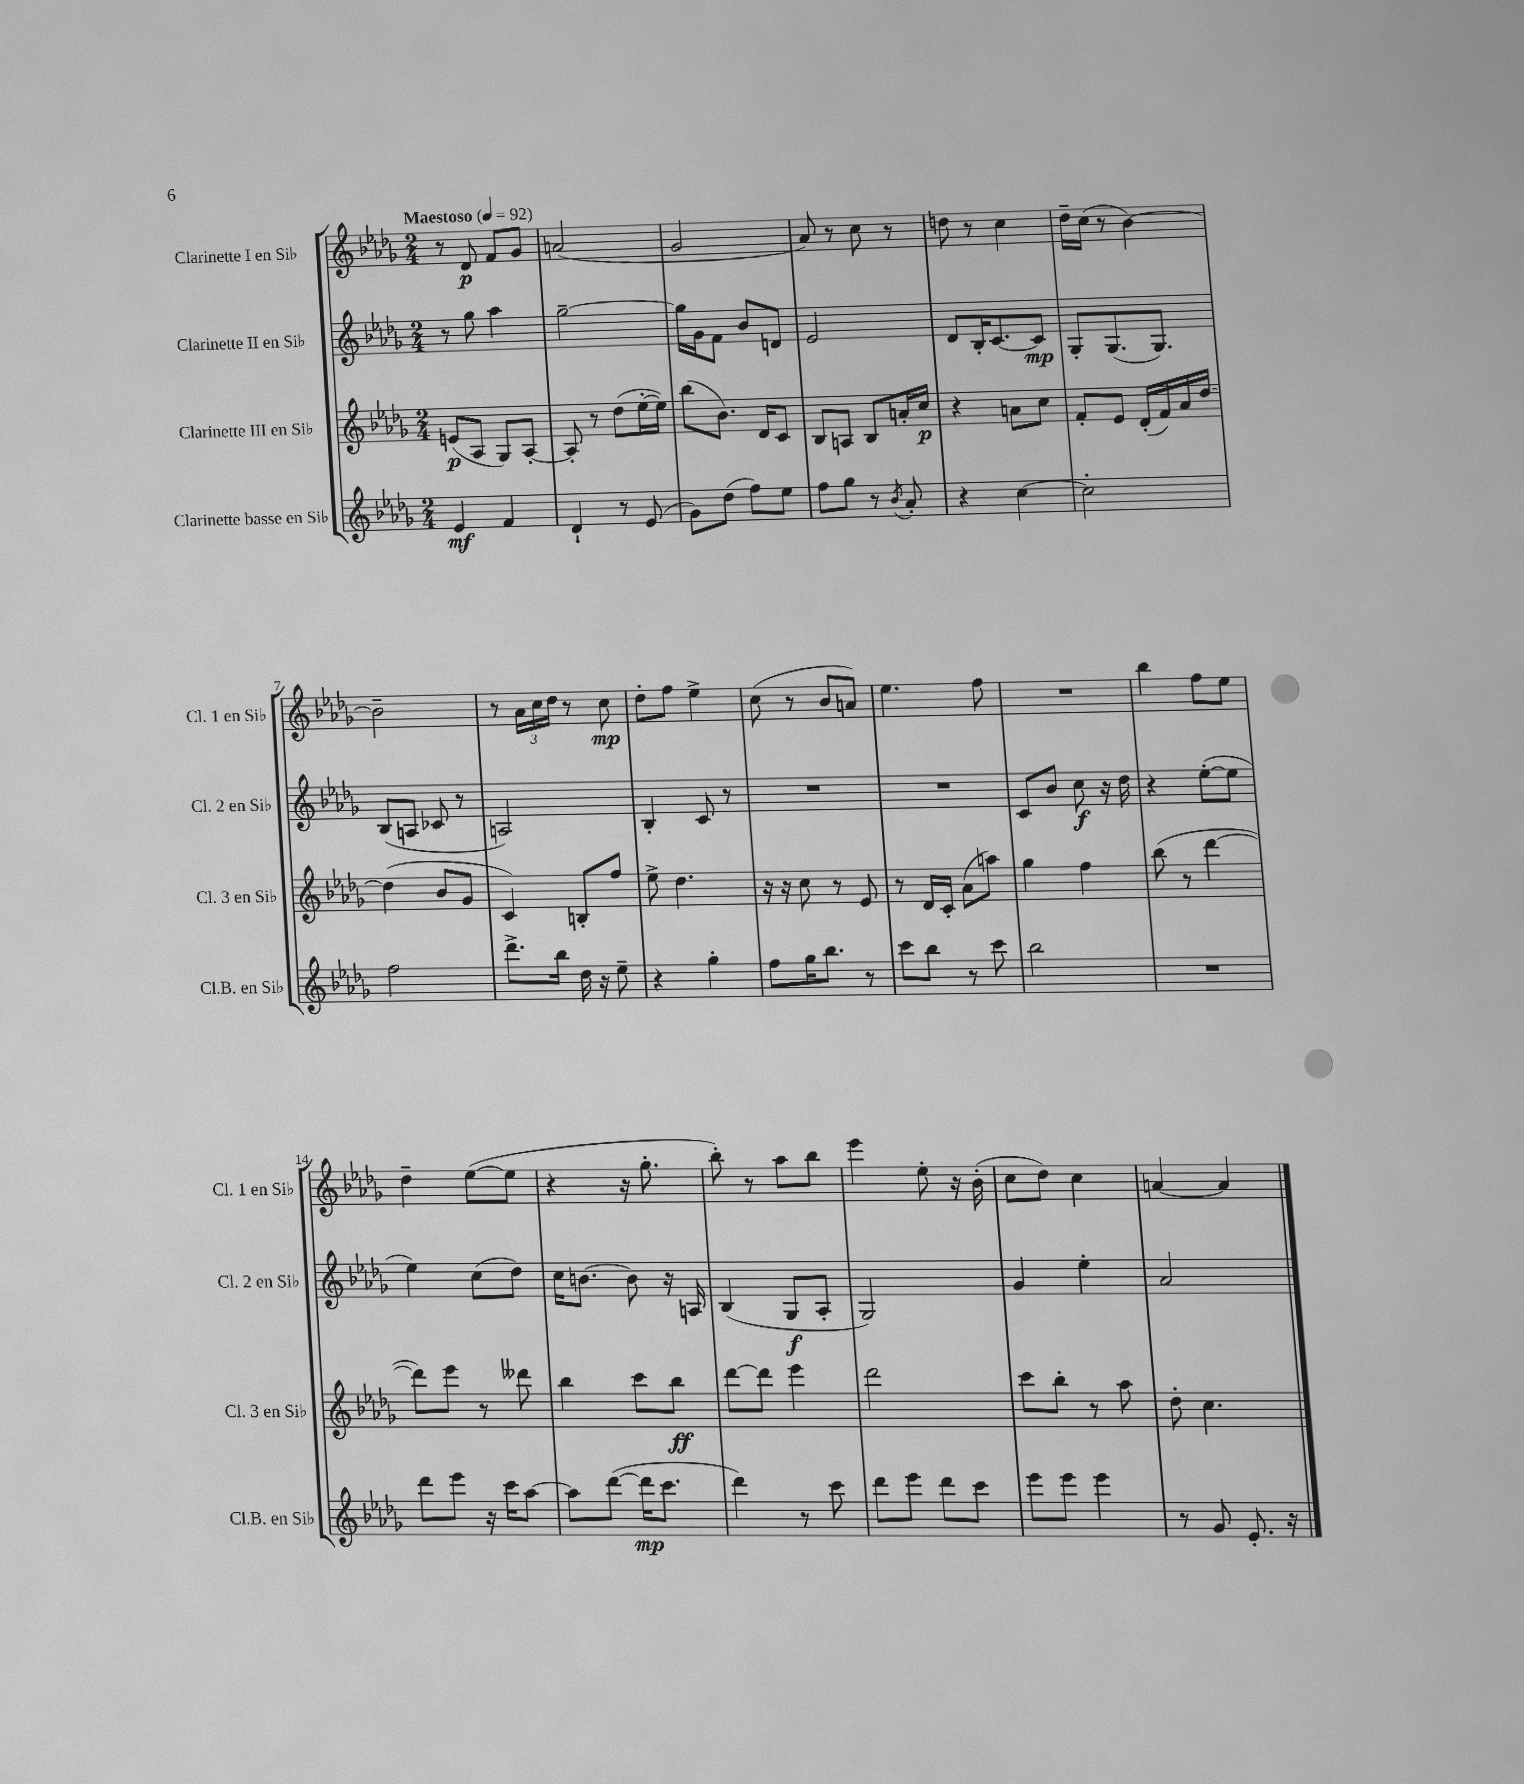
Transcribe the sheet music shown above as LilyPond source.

<<
\new StaffGroup <<
\new Staff = "s0" \with { instrumentName = "Clarinette I en Sib" shortInstrumentName = "Cl. 1 en Sib" } {
    \clef treble \key des \major \numericTimeSignature \time 2/4 \tempo "Maestoso" 4 = 92
    r8 des'8\p f'8 ges'8 |
    a'2( |
    ges'2 |
    aes'8) r8 c''8 r8 |
    d''8 r8 c''4 |
    des''16-- c''16( r8 bes'4~) |
    bes'2-- |
    r8 \tuplet 3/2 { aes'16 c''16 des''16 } r8 c''8\mp |
    des''8-. f''8 ees''4-> |
    c''8( r8 bes'8 a'8) |
    ees''4. f''8 |
    R2 |
    bes''4 f''8 ees''8 |
    des''4-- ees''8~( ees''8 |
    r4 r16 ges''8.-. |
    bes''8-.) r8 aes''8 bes''8 |
    ees'''4 ees''8-. r16 bes'16-.( |
    c''8 des''8) c''4 |
    a'4~ a'4 \bar "|." |
}
\new Staff = "s1" \with { instrumentName = "Clarinette II en Sib" shortInstrumentName = "Cl. 2 en Sib" } {
    \clef treble \key des \major \numericTimeSignature \time 2/4
    r8 ges''8 aes''4 |
    ges''2~-- |
    ges''16 ges'16 f'8 bes'8 d'8 |
    ees'2 |
    des'8 bes16-. c'8.~ c'8\mp |
    ges8-. ges8.( ges8.) |
    bes8( a8 ces'8 r8 |
    a2) |
    bes4-. c'8 r8 |
    R2 |
    R2 |
    c'8 bes'8 c''8\f r16 des''16 |
    r4 ees''8~-.( ees''8 |
    ees''4) c''8( des''8) |
    c''16 b'8.~ b'8 r16 a16 |
    bes4( ges8\f aes8-. |
    ges2) |
    ges'4 ees''4-. |
    aes'2 \bar "|." |
}
\new Staff = "s2" \with { instrumentName = "Clarinette III en Sib" shortInstrumentName = "Cl. 3 en Sib" } {
    \clef treble \key des \major \numericTimeSignature \time 2/4
    e'8\p( aes8 ges8) aes8~-. |
    aes8-. r8 des''8( ees''16~-. ees''16) |
    bes''8( bes'8.) des'16 c'8 |
    bes8 a8 bes8 a'16-. c''16\p |
    r4 a'8 c''8 |
    f'8-. ees'8 des'16-.( f'16) aes'16 des''16~ |
    des''4( bes'8 ges'8 |
    c'4) b8-. f''8 |
    ees''8-> des''4. |
    r16 r16 c''8 r8 ees'8 |
    r8 des'16 c'16-. aes'8( a''8) |
    ges''4 f''4 |
    bes''8( r8 des'''4~ |
    des'''8) ees'''8 r8 deses'''8 |
    bes''4 c'''8 bes''8\ff |
    des'''8~ des'''8 ees'''4 |
    des'''2 |
    c'''8 bes''8-. r8 aes''8 |
    des''8-. c''4. \bar "|." |
}
\new Staff = "s3" \with { instrumentName = "Clarinette basse en Sib" shortInstrumentName = "Cl.B. en Sib" } {
    \clef treble \key des \major \numericTimeSignature \time 2/4
    ees'4\mf f'4 |
    des'4-! r8 ees'8( |
    ges'8) des''8( f''8) ees''8 |
    f''8 ges''8 r8 \acciaccatura { bes'8 } aes'8-. |
    r4 c''4~ |
    c''2-. |
    f''2 |
    des'''8.-> bes''16 des''16 r16 ees''8-- |
    r4 ges''4-. |
    f''8 ges''16 bes''8. r8 |
    c'''8 bes''8 r8 c'''8 |
    bes''2 |
    R2 |
    des'''8 ees'''8 r16 c'''16 aes''8~ |
    aes''8 des'''8~( des'''16\mp c'''8. |
    des'''4) r8 c'''8 |
    des'''8 ees'''8 des'''8 c'''8 |
    ees'''8 ees'''8 ees'''4 |
    r8 ges'8 ees'8.-. r16 \bar "|." |
}
>>
>>
